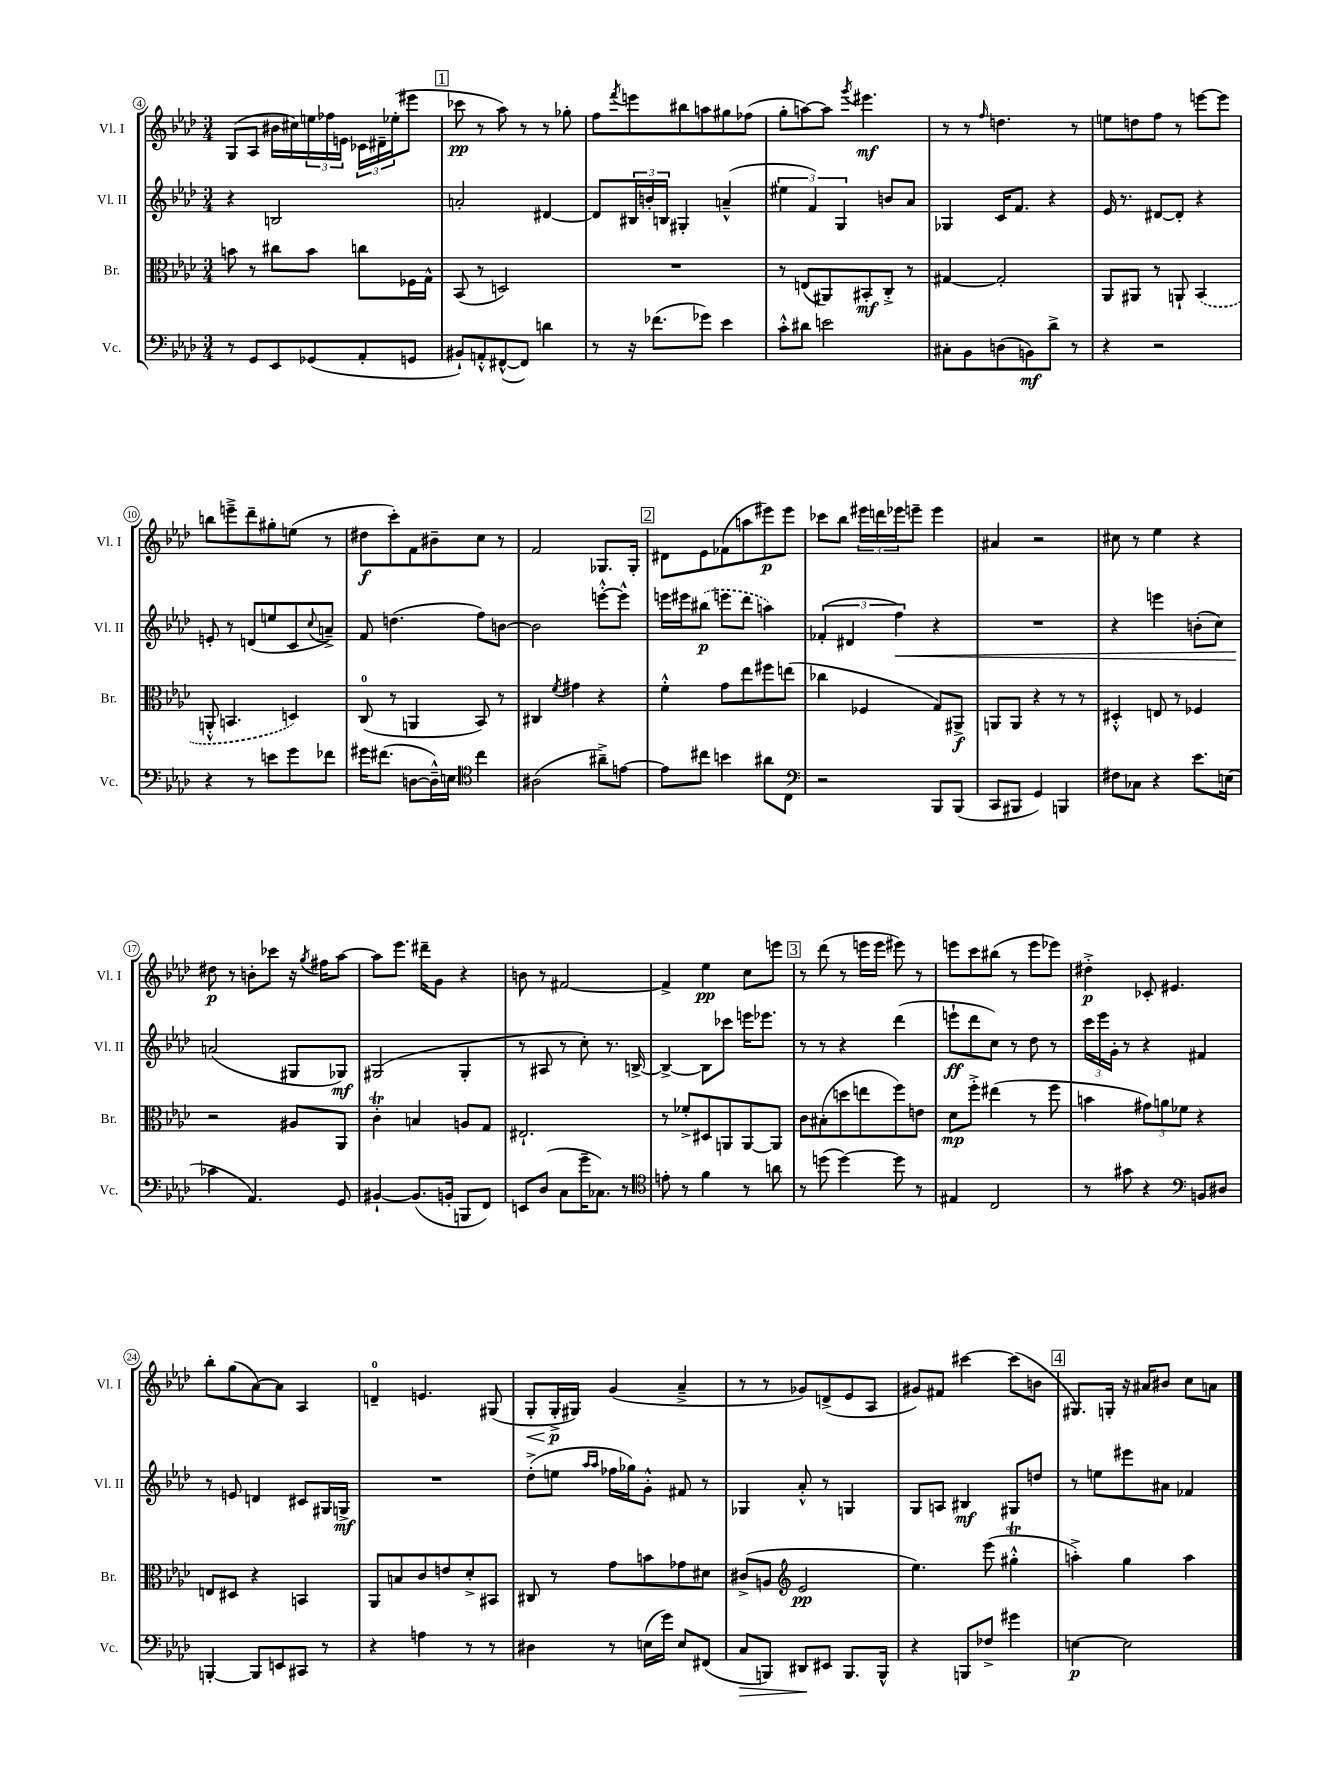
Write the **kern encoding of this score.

**kern	**dynam	**kern	**dynam	**kern	**dynam	**kern	**dynam
*part4	*part4	*part3	*part3	*part2	*part2	*part1	*part1
*staff4	*staff4	*staff3	*staff3	*staff2	*staff2	*staff1	*staff1
*I"Vc.	*	*I"Br.	*	*I"Vl. II	*	*I"Vl. I	*
*I'Vc.	*	*I'Br.	*	*I'Vl. II	*	*I'Vl. I	*
*clefF4	*	*clefC3	*	*clefG2	*	*clefG2	*
*k[b-e-a-d-]	*	*k[b-e-a-d-]	*	*k[b-e-a-d-]	*	*k[b-e-a-d-]	*
*M3/4	*	*M3/4	*	*M3/4	*	*M3/4	*
=4	=4	=4	=4	=4	=4	=4	=4
8r	.	8bn\	.	4r	.	(8G/L	.
8GG/L	.	8r	.	.	.	8A-/J	.
8EE-/	.	8cc#X\L	.	2Bn/	.	16b#X\LL	.
.	.	.	.	.	.	16cc#X\)	.
(8GG-X/	.	8b\J	.	.	.	24een\	.
.	.	.	.	.	.	24ff-X\	.
.	.	.	.	.	.	24en\JJ	.
8AA-'/	.	8ccn\L	.	.	.	24c-X\LL	.
.	.	.	.	.	.	24d#X~\	.
.	.	.	.	.	.	(24ee-X'\J	.
8GGn/J	.	16F-X\L	.	.	.	8eee#X\J	.
.	.	16G^^\JJ	.	.	.	.	.
!!LO:REH:place=s1:t=1
=5	=5	=5	=5	=5	=5	=5	=5
8BB#X`/L)	.	(8BB-/	.	2an'/	.	8ccc-X\	pp
8AAn'^^/	.	8r	.	.	.	8r	.
([8FF#X^^/	.	2Dn/)	.	.	.	8aa-\)	.
8FF#/J])	.	.	.	.	.	8r	.
4dn\	.	.	.	[4d#X/	.	8r	.
.	.	.	.	.	.	8gg-X'\	.
=6	=6	=6	=6	=6	=6	=6	=6
8r	.	2.r	.	8d#/L]	.	8ff\L	.
.	.	.	.	.	.	8qfff/	.
16r	.	.	.	24B#X/L	.	8eeen\	.
.	.	.	.	24bn'/	.	.	.
(8.f-X\L	.	.	.	.	.	.	.
.	.	.	.	24Bn/JJ	.	.	.
.	.	.	.	4G#X'/	.	8bb#X\	.
8g-X\J)	.	.	.	.	.	8aan\	.
4e-\	.	.	.	(4an~^^/	.	8gg#X\	.
.	.	.	.	.	.	(8ff-X\J	.
=7	=7	=7	=7	=7	=7	=7	=7
8c'^^\L	.	8r	.	6ee#X\	.	8gg'\L	.
8d#X\J	.	(8En/L	.	.	.	[8aan\)	.
.	.	.	.	6f/)	.	.	.
2en\	.	8AA#X/)	.	.	.	8aa\J]	.
.	.	.	.	6G/	.	.	.
.	.	.	.	.	.	8qggg/	.
.	.	8BB#X'/	mf	.	.	4.eee#X\	mf
.	.	8C'^/J	.	8bn/L	.	.	.
.	.	8r	.	8a-/J	.	.	.
=8	=8	=8	=8	=8	=8	=8	=8
8C#X'\L	.	[4G#X/	.	4G-X/	.	8r	.
8BB-\	.	.	.	.	.	8r	.
.	.	.	.	.	.	16qqff/	.
(8Dn\	.	2G#'/]	.	16c/KL	.	4.ddn\	.
.	.	.	.	8.f/J	.	.	.
8BBn\)	mf	.	.	.	.	.	.
8d-^\J	.	.	.	4r	.	.	.
8r	.	.	.	.	.	8r	.
=9	=9	=9	=9	=9	=9	=9	=9
4r	.	8AA-/L	.	16e-/	.	8een\L	.
.	.	.	.	8.r	.	.	.
.	.	8AA#X/J	.	.	.	8ddn\	.
2r	.	8r	.	[8d#X/L	.	8ff\J	.
.	.	8AAn`/	.	8d#'/J]	.	8r	.
.	.	(4BB-/	.	4r	.	[8eeen\L	.
.	.	.	.	.	.	8eee\J]	.
!!LO:LB:g=z
=10	=10	=10	=10	=10	=10	=10	=10
4r	.	8AAn'^^/	.	8en'/	.	8bbn\L	.
.	.	4.BBn/	.	8r	.	8eeen~^\	.
8r	.	.	.	(8dn/L	.	8ddd-~\	.
8en\L	.	.	.	8een/	.	8gg#X'\	.
8g\	.	4Dn/)	.	8c/	.	(8een\J	.
.	.	.	.	8qqcc/	.	.	.
8f-X\J	.	.	.	8an~^/J)	.	8r	.
=11	=11	=11	=11	=11	=11	=11	=11
16g#X\KL	.	(8C/	.	8f/	.	8dd#X\L	f
(8.f#X\J	.	.	.	.	.	.	.
.	.	8r	.	(4.ddn\	.	8ccc'\)	.
[8Dn\L	.	4AAn/	.	.	.	8f\	.
16D~^^\L])	.	.	.	.	.	8b#X~\	.
16En\JJ	.	.	.	.	.	.	.
*clefC4	*	*	*	*	*	*	*
4cc\	.	8BB-/)	.	8ff\L)	.	8cc\J	.
.	.	8r	.	[8bn\J	.	8r	.
=12	=12	=12	=12	=12	=12	=12	=12
(2A#X\	.	4C#X/	.	2b\]	.	2f/	.
.	.	8qf/	.	.	.	.	.
.	.	4g#X\	.	.	.	.	.
8a#X~^\L)	.	4r	.	[8eeen'^^\L	.	8.G-X/L	.
[8en\J	.	.	.	8eee^^\J]	.	.	.
.	.	.	.	.	.	16G-'/Jk	.
!!LO:REH:place=s1:t=2
=13	=13	=13	=13	=13	=13	=13	=13
8e\L]	.	4f'^^\	.	16eeen\LL	.	8d#X\L	.
.	.	.	.	16eee#X\J	.	.	.
8cc#X\J	.	.	.	(8bb#X\J	p	8e-\	.
4bn\	.	8g\L	.	8eeen\L	.	(8f-X\	.
.	.	8ee-\	.	8ddd-\J	.	8aan\	.
8a#X\L	.	8ff#X\	.	4aan\)	.	8eee#X\)	p
8C\J	.	(8een\J	.	.	.	8eee#\J	.
=14	=14	=14	=14	=14	=14	=14	=14
*clefF4	*	*	*	*	*	*	*
2r	.	4cc-X\	.	(6f-X'/	.	8ccc-X\L	.
.	.	.	.	.	.	8bb-\J	.
.	.	.	.	6d#X/	.	.	.
.	.	4F-X/	.	.	.	24eee#X\LL	.
.	.	.	.	.	.	24dddn\	.
!	!	!	!	!	!LO:HP:b	!	!
.	.	.	.	6ff\)	<	24eee-X\J	.
.	.	.	.	.	.	8eeen~\J	.
8BBB-/L	.	8G/L)	.	4r	.	4eee\	.
(8BBB-/J	.	8AA#X^/J	f	.	.	.	.
=15	=15	=15	=15	=15	=15	=15	=15
8CC/L	.	8AAn/L	.	2.r	.	4a#X/	.
8BBB#X/J	.	8AA/J	.	.	.	.	.
4GG/)	.	4r	.	.	.	2r	.
4BBBn/	.	8r	.	.	.	.	.
.	.	8r	.	.	.	.	.
=16	=16	=16	=16	=16	=16	=16	=16
8F#X\L	.	4D#X'^^/	.	4r	.	8cc#X\	.
8C-X\J	.	.	.	.	.	8r	.
4r	.	8En/	.	4eeen\	.	4ee-\	.
.	.	8r	.	.	.	.	.
8.e-\L	.	4F-X/	.	(8bn'\L	.	4r	.
.	.	.	.	8cc\J)	.	.	.
(16En\Jk	.	.	.	.	.	.	.
!!LO:LB:g=z
=17	=17	=17	=17	=17	=17	=17	=17
4c-X\	.	2r	.	(2an/	.	8dd#X\	p
.	.	.	.	.	.	8r	.
4.AA-/)	.	.	.	.	.	8bn'\L	.
.	.	.	.	.	.	8ccc-X\J	.
.	.	8A#X/L	.	8G#X/L	[	16r	.
.	.	.	.	.	.	8qgg/	.
.	.	.	.	.	.	16ff#X\KL	.
8GG/	.	8AA-/J	.	8G-X/J)	mf	[8aa-\J	.
=18	=18	=18	=18	=18	=18	=18	=18
[4BB#X`/	.	4ct'\	.	(2G#X/	.	8aa-\L]	.
.	.	.	.	.	.	8.eee-\J	.
(8.BB#/L]	.	4Bn/	.	.	.	.	.
.	.	.	.	.	.	16ddd#X~\KL	.
.	.	.	.	.	.	8g\J	.
16BBn'/Jk	.	.	.	.	.	.	.
8BBBn/L	.	8An/L	.	4G#'/	.	4r	.
8FF/J)	.	8G/J	.	.	.	.	.
=19	=19	=19	=19	=19	=19	=19	=19
8EEn/L	.	2.E#X`/	.	8r	.	8bn\	.
(8D-/J	.	.	.	8A#X/	.	8r	.
8C\L	.	.	.	8r	.	[2f#X/	.
16g~\K	.	.	.	8cc'\)	.	.	.
8.C-X\J)	.	.	.	.	.	.	.
.	.	.	.	8.r	.	.	.
8r	.	.	.	.	.	.	.
.	.	.	.	[16Bn^/	.	.	.
=20	=20	=20	=20	=20	=20	=20	=20
*clefC4	*	*	*	*	*	*	*
8en'\	.	8r	.	4B^/_	.	4f#^/]	.
8r	.	8f-X'^/L	.	.	.	.	.
4f\	.	8D#X/	.	8B\L]	.	4ee-\	pp
.	.	8AAn/	.	8ccc-X\J	.	.	.
8r	.	[8AA/	.	16eeen\KL	.	8cc\L	.
.	.	.	.	8.eee-X\J	.	.	.
8an\	.	8AA/J]	.	.	.	8eeen\J	.
!!LO:REH:place=s1:t=3
=21	=21	=21	=21	=21	=21	=21	=21
8r	.	8c\L	.	8r	.	8r	.
(8ddn\	.	(8B#X'\	.	8r	.	(8ddd-\	.
[4dd\)	.	8ddn\	.	4r	.	8r	.
.	.	8een\	.	.	.	16eeen\LL	.
.	.	.	.	.	.	16eee\JJ	.
8dd\]	.	8ff\)	.	(4ddd-\	.	8eee#X\)	.
8r	.	8en\J	.	.	.	8r	.
=22	=22	=22	=22	=22	=22	=22	=22
4E#X/	.	8d-\L	mp	8eeen`\L	ff	8eeen\L	.
.	.	8ff'^\J	.	8ddd-\	.	8ccc\	.
2C/	.	(4ee#X\	.	8cc\J)	.	(8bb#X\J	.
.	.	.	.	8r	.	8r	.
.	.	8r	.	8dd-\	.	8eee\L	.
.	.	8ff\	.	8r	.	8eee-X\J)	.
=23	=23	=23	=23	=23	=23	=23	=23
8r	.	4bn\	.	24ccc\LL	.	4dd#X'^\	p
.	.	.	.	24eee-\	.	.	.
.	.	.	.	24g'\JJ	.	.	.
8g#X\	.	.	.	8r	.	.	.
4r	.	12g#X\L)	.	4r	.	8c-X'/	.
.	.	12an\	.	.	.	.	.
.	.	.	.	.	.	4.e#X/	.
.	.	12f-X\J	.	.	.	.	.
*clefF4	*	*	*	*	*	*	*
8BBn/L	.	4r	.	4f#X/	.	.	.
8D#X/J	.	.	.	.	.	.	.
!!LO:LB:g=z
=24	=24	=24	=24	=24	=24	=24	=24
[4BBBn'/	.	8En/L	.	8r	.	8bb-'\L	.
.	.	8D#X/J	.	8en/	.	(8gg\	.
8BBB/L]	.	4r	.	4dn/	.	[8a-\)	.
8EEn/	.	.	.	.	.	8a-\J]	.
8CC#X/J	.	4BBn/	.	8c#X/L	.	4A-/	.
8r	.	.	.	16G#X/L	.	.	.
.	.	.	.	16Gn^/JJ	mf	.	.
=25	=25	=25	=25	=25	=25	=25	=25
4r	.	8AA-/L	.	2.r	.	4dn~/	.
.	.	8Bn/	.	.	.	.	.
4An\	.	8c/	.	.	.	4.en/	.
.	.	8en/	.	.	.	.	.
8r	.	8d-'^/	.	.	.	.	.
8r	.	8BB#X/J	.	.	.	(8G#X/	.
=26	=26	=26	=26	=26	=26	=26	=26
!	!	!	!	!	!	!	!LO:HP:b
4D#X\	.	8C#X/	.	(8dd-'^\L	.	8G'/L	<
.	.	8r	.	8een\J	.	16G'^/L	p
.	.	.	.	.	.	16G#X/JJ)	[
.	.	.	.	16qqaa-/LL	.	.	.
.	.	.	.	16qqaa-/JJ	.	.	.
8r	.	8g\L	.	16ff-X\LL	.	(4g/	.
.	.	.	.	16gg-X\J)	.	.	.
(16En\LL	.	8bn\	.	8g'^^\J	.	.	.
16g\JJ)	.	.	.	.	.	.	.
8E/L	.	8g-X\	.	8f#X/	.	4a-~^/	.
(8FF#X/J	.	8d#X\J	.	8r	.	.	.
=27	=27	=27	=27	=27	=27	=27	=27
!	!LO:HP:b	!	!	!	!	!	!
8C/L	>	(8c#X^/L	.	4G-X/	.	8r	.
8BBBn/J)	.	8An/J	.	.	.	8r	.
*	*	*clefG2	*	*	*	*	*
8DD#X/L	.	2e-/	pp	8a-'^^/	.	8g-X/L)	.
8EE#X/J	]	.	.	8r	.	(8dn^/	.
8.BBB/L	.	.	.	4Gn/	.	8e-/	.
.	.	.	.	.	.	8A-/J	.
16BBB^^/Jk	.	.	.	.	.	.	.
=28	=28	=28	=28	=28	=28	=28	=28
4r	.	4.ee-\)	.	8G/L	.	8g#X/L)	.
.	.	.	.	8An/J	.	8f#X/J	.
8BBBn/L	.	.	.	4B#X/	mf	[4ccc#X\	.
8F-X^/J	.	(8eee-\	.	.	.	.	.
4g#X\	.	4gg#Xt'^^\	.	8G#X/L	.	(8ccc#\L]	.
.	.	.	.	8ddn/J	.	8bn\J	.
!!LO:REH:place=s1:t=4
=29	=29	=29	=29	=29	=29	=29	=29
[4En\	p	4aan'^\)	.	8r	.	8.G#X/L)	.
.	.	.	.	8een\L	.	.	.
.	.	.	.	.	.	16Gn'/Jk	.
2E\]	.	4gg\	.	8eee#X\	.	16r	.
.	.	.	.	.	.	16a#X/KL	.
.	.	.	.	8a#X\J	.	8b#X/J	.
.	.	4aa\	.	4f-X/	.	8cc\L	.
.	.	.	.	.	.	8an\J	.
==	==	==	==	==	==	==	==
*-	*-	*-	*-	*-	*-	*-	*-
